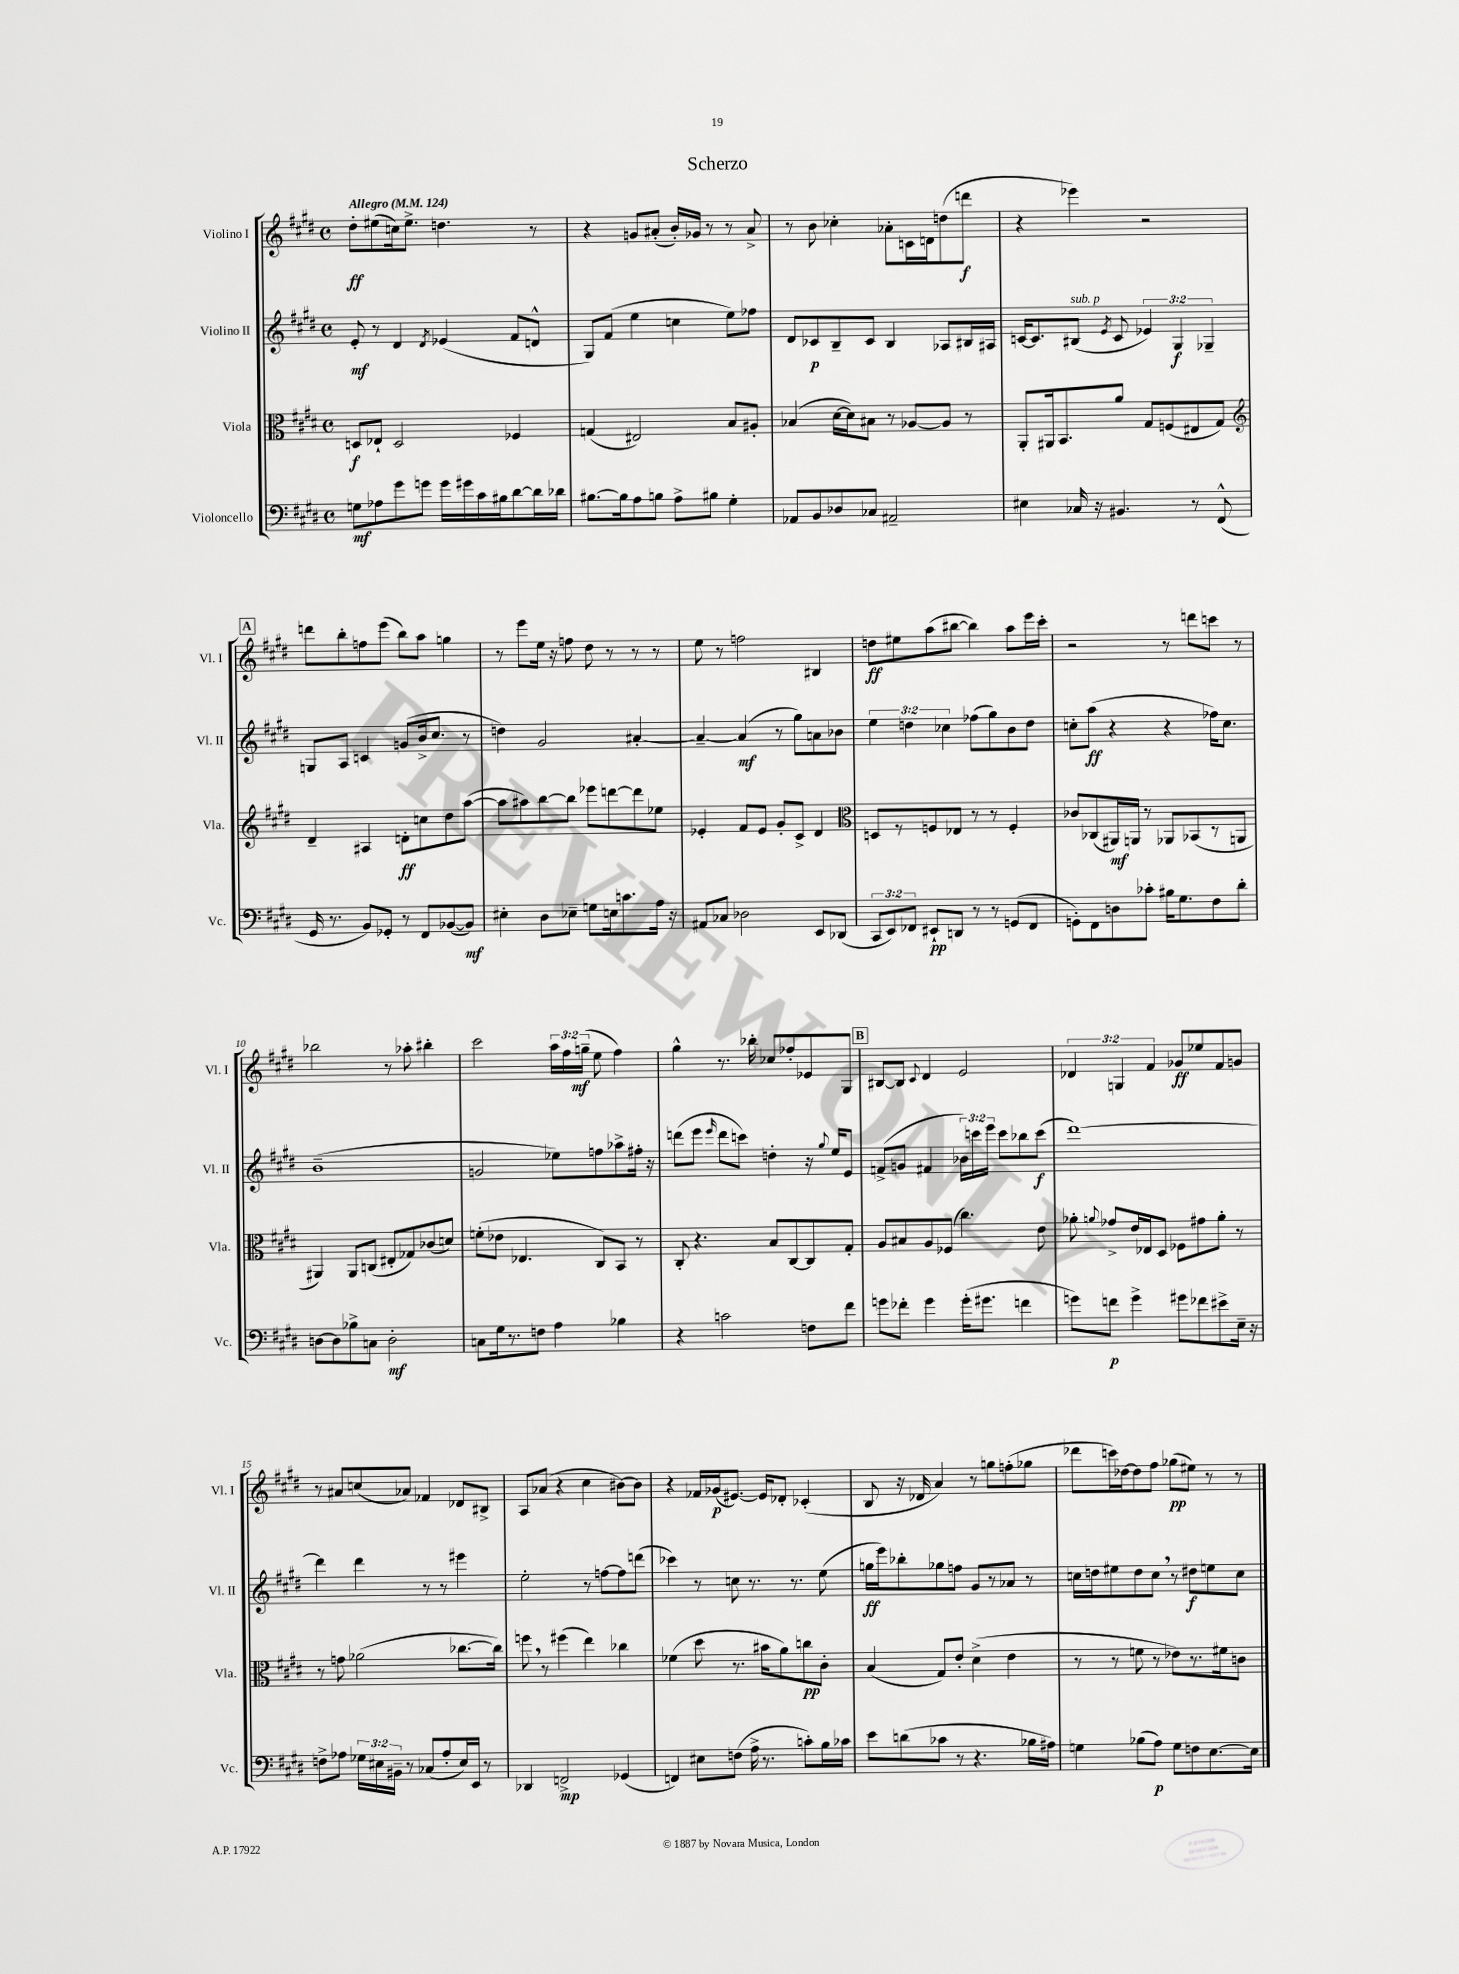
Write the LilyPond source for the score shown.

\header { title = "Scherzo" }
<<
\new StaffGroup <<
\new Staff = "s0" \with { instrumentName = "Violino I" shortInstrumentName = "Vl. I" } {
    \clef treble \key e \major \defaultTimeSignature \time 4/4 \override Staff.TupletNumber.text = #tuplet-number::calc-fraction-text \tempo "Allegro" 4 = 124
    \autoBeamOff dis''8[-.\ff eis''8( c''16) eis''8.]-> d''4. r8 |
    r4 g'8[ ais'8]-.( b'16[-.) ges'16] r8 r8 ais'8-> |
    r8 b'8 ces''4-. aes'8[-. c'16 d'16 d''8( d'''8]\f |
    r4 ees'''4) r2 |
    \mark \markup { \box "A" } d'''8[ b''8-. f''8 e'''8]( b''8[) a''8] g''4 |
    r8 e'''8[ e''16] r16 f''8 dis''8 r8 r8 r8 |
    e''8 r8 f''2 bis4 |
    d''8[\ff eis''8 a''8( bis''8]~ bis''4) a''8[ e'''16 cis'''16]-. |
    r2 r8 d'''8[ c'''8] r8 |
    bes''2 r8 aes''8-. bis''4-. |
    cis'''2 \tuplet 3/2 { a''16[ fis''16 g''16]--\mf( } e''8 fis''4) |
    gis''4-^ r8. bes''16-. ces''8[ fes''8-. ees'8 gis8] |
    \mark \markup { \box "B" } bis8[~ bis8] \appoggiatura { cis'8 } dis'4 e'2 |
    \tuplet 3/2 { des'4 g4 fis'4 } ges'8[\ff ees''8 fis'8 g'8] |
    r8 ais'8[ c''8( aes'8]) fes'4 des'8[ bis8]-> |
    a8[ aes'8]( r4 cis''4 bis'8[~) bis'8] |
    r4 fes'16[ ges'16\p( eis'8.]~) eis'16[ des'8]-. ces'4-.( |
    b8 r16 des'16 a'4) r8 g''8[ f''8-.( ges''8] |
    des'''8[ c'''16) des''16~ des''8 fis''8] ges''8[\pp( eis''8]) r8 r8 \bar "|." |
}
\new Staff = "s1" \with { instrumentName = "Violino II" shortInstrumentName = "Vl. II" } {
    \clef treble \key e \major \defaultTimeSignature \time 4/4 \override Staff.TupletNumber.text = #tuplet-number::calc-fraction-text
    \autoBeamOff e'8-.\mf r8 dis'4 \acciaccatura { dis'8 } ees'4( fis'8[ d'8]-^ |
    gis8[) fis'8]( e''4 c''4 e''8[) fes''8] |
    dis'8[ ces'8\p b8-- ces'8] b4 aes8[ bis16 ais16] |
    c'16[~ c'8. bis8]^\markup { \italic "sub. p" }( \acciaccatura { e'8 } c'8 \tuplet 3/2 { ees'4) gis4\f ges4-- } |
    \mark \markup { \box "A" } g8[ a8] c'4 g'8[( b'16-> cis''8.] r8 |
    d''4) gis'2 ais'4~-. |
    ais'4~-- ais'4\mf( r8 gis''8[) a'8 bes'8] |
    \tuplet 3/2 { e''4 d''4 ces''4 } fes''8[( gis''8) b'8 d''8] |
    c''8[-. a''8]\ff( r4 r4 fes''16[) c''8.] |
    b'1--( |
    g'2 ees''8[) f''8 aes''8-> fis''16]-. r16 |
    d'''8[( e'''8] \grace { e'''16 } d'''8[ c'''8]) d''4-. r16 \appoggiatura { gis''8 } e''16[ e'8] |
    \mark \markup { \box "B" } f'8[->( g'8] fis'4 \tuplet 3/2 { bes'16[) c'''16 e'''16] } c'''8[ bes''8 c'''8]\f( |
    dis'''1~) |
    dis'''4 dis'''4 r8 r8 eis'''4 |
    e''2-. r8 f''8[~ f''8 d'''8]( |
    ces'''4) r8 c''8 r8. r8. e''8( |
    g''16[\ff e'''16) bes''8-. ges''8 f''8] gis'8[ r8 aes'8] r8 |
    c''16[ d''16 eis''8 d''8 c''8] \breathe r8 dis''8[\f e''8 c''8] \bar "|." |
}
\new Staff = "s2" \with { instrumentName = "Viola" shortInstrumentName = "Vla." } {
    \clef alto \key e \major \defaultTimeSignature \time 4/4
    \autoBeamOff d8[\f ees8]-! d2 fes4 |
    g4( eis2) b8[ ais8]-. |
    bes4( dis'16[~ dis'16) bis8] r8 aes8[~ aes8] r8 |
    a,8[-. ais,16 b,8. a'8] gis8[ f8( eis8 gis8]) |
    \mark \markup { \box "A" } \clef treble dis'4-- ais4 d'8[-.\ff c''8 dis''8 a''8]~( |
    a''8[ ais''8) b''8~ b''8] ees'''8[ d'''8~ d'''8 ees''8] |
    ees'4-. fis'8[ ees'8] gis'8[-. cis'8]-> dis'4 |
    \clef alto d8[ r8 f8 ees8] r8 r8 f4-. |
    ces'8[ ces8( ais,16\mf) a,16] r8 aes,8[ bes,8( r8 a,8] |
    ais,4) ais,8[ c8]( eis8[-. ges8) ces'8( d'8]) |
    f'8[-.( ees'8] ees4. cis8[) b,8] r8 |
    cis8-. r4. b8[ cis8~ cis8 gis8]-. |
    \mark \markup { \box "B" } a8[ bis8 a8 fes8]( cis''4.) e'8 |
    aes'8-. \appoggiatura { a'8 } ges'8[-> e'16 ees16 dis8] fes8[ gis'8 a'8]-. r8 |
    r8 g'8 aes'2( ces''8.[~ ces''16]) |
    f''8 \breathe r8 fis''4( e''4) ces''4 |
    fes'4( dis''8 r8. bis'16[ a'8) c''8\pp cis'8]-. |
    b4( gis8[) e'8]-. dis'4->( e'4 |
    r8 r8 f'8 r8 ees'8[) r8. fis'16 c'8] \bar "|." |
}
\new Staff = "s3" \with { instrumentName = "Violoncello" shortInstrumentName = "Vc." } {
    \clef bass \key e \major \defaultTimeSignature \time 4/4 \override Staff.TupletNumber.text = #tuplet-number::calc-fraction-text
    \autoBeamOff g8[\mf aes8 gis'8 g'8] g'16[ gis'16 cis'16 bis16 dis'8~ dis'16 des'16] |
    bis8.[~ bis16 a8 b8] a8[-> bis8] gis4-. |
    aes,8[ b,8 des8 ces8] ais,2-- |
    eis4 ces16 r16 bis,4. r8 fis,8-^( |
    \mark \markup { \box "A" } gis,16 r8. b,8[) ges,8]-. r8 fis,8[ bes,8~( bes,8]\mf) |
    eis4-. dis8[ ees8]-- g8[ e16 c'8. a16] r16 |
    ais,8[ ces8] des2 e,8[ des,8]( |
    \tuplet 3/2 { cis,8[ e,8) fes,8] } eis,8[-!\pp d,8] r8 r8 g,8[( fes,8] |
    g,8[-.) fis,8 d8 ces'8]-. bis16[ gis8. fis8 dis'8]-. |
    d8[~ d8 bes8-> c8] d2-.\mf |
    c8[ gis16 r8. f8] a4 bes4 |
    r4 c'2 f8[ fis'8] |
    \mark \markup { \box "B" } g'8[ fes'8]-. g'4 g'16[-.( gis'8.] f'4 |
    g'8[) f'8]\p g'4-> gis'8[ fes'8 eis'8-> e16]-- r16 |
    f8[-> aes8] \tuplet 3/2 { ges16[ eis16 bis,16]-- } r8 ces8[( aes8-. eis16) e,16] r8 |
    des,4 f,2->\mp ges,4( |
    f,4) eis8[ f8]( a16-> r8. c'8[-.) b16 ces'16] |
    e'8[ d'8( ces'8] r8 r4. bes16[ ais16]) |
    g4 bes8[( a8]\p) g8[ f8 e8.~ e16] \bar "|." |
}
>>
>>
